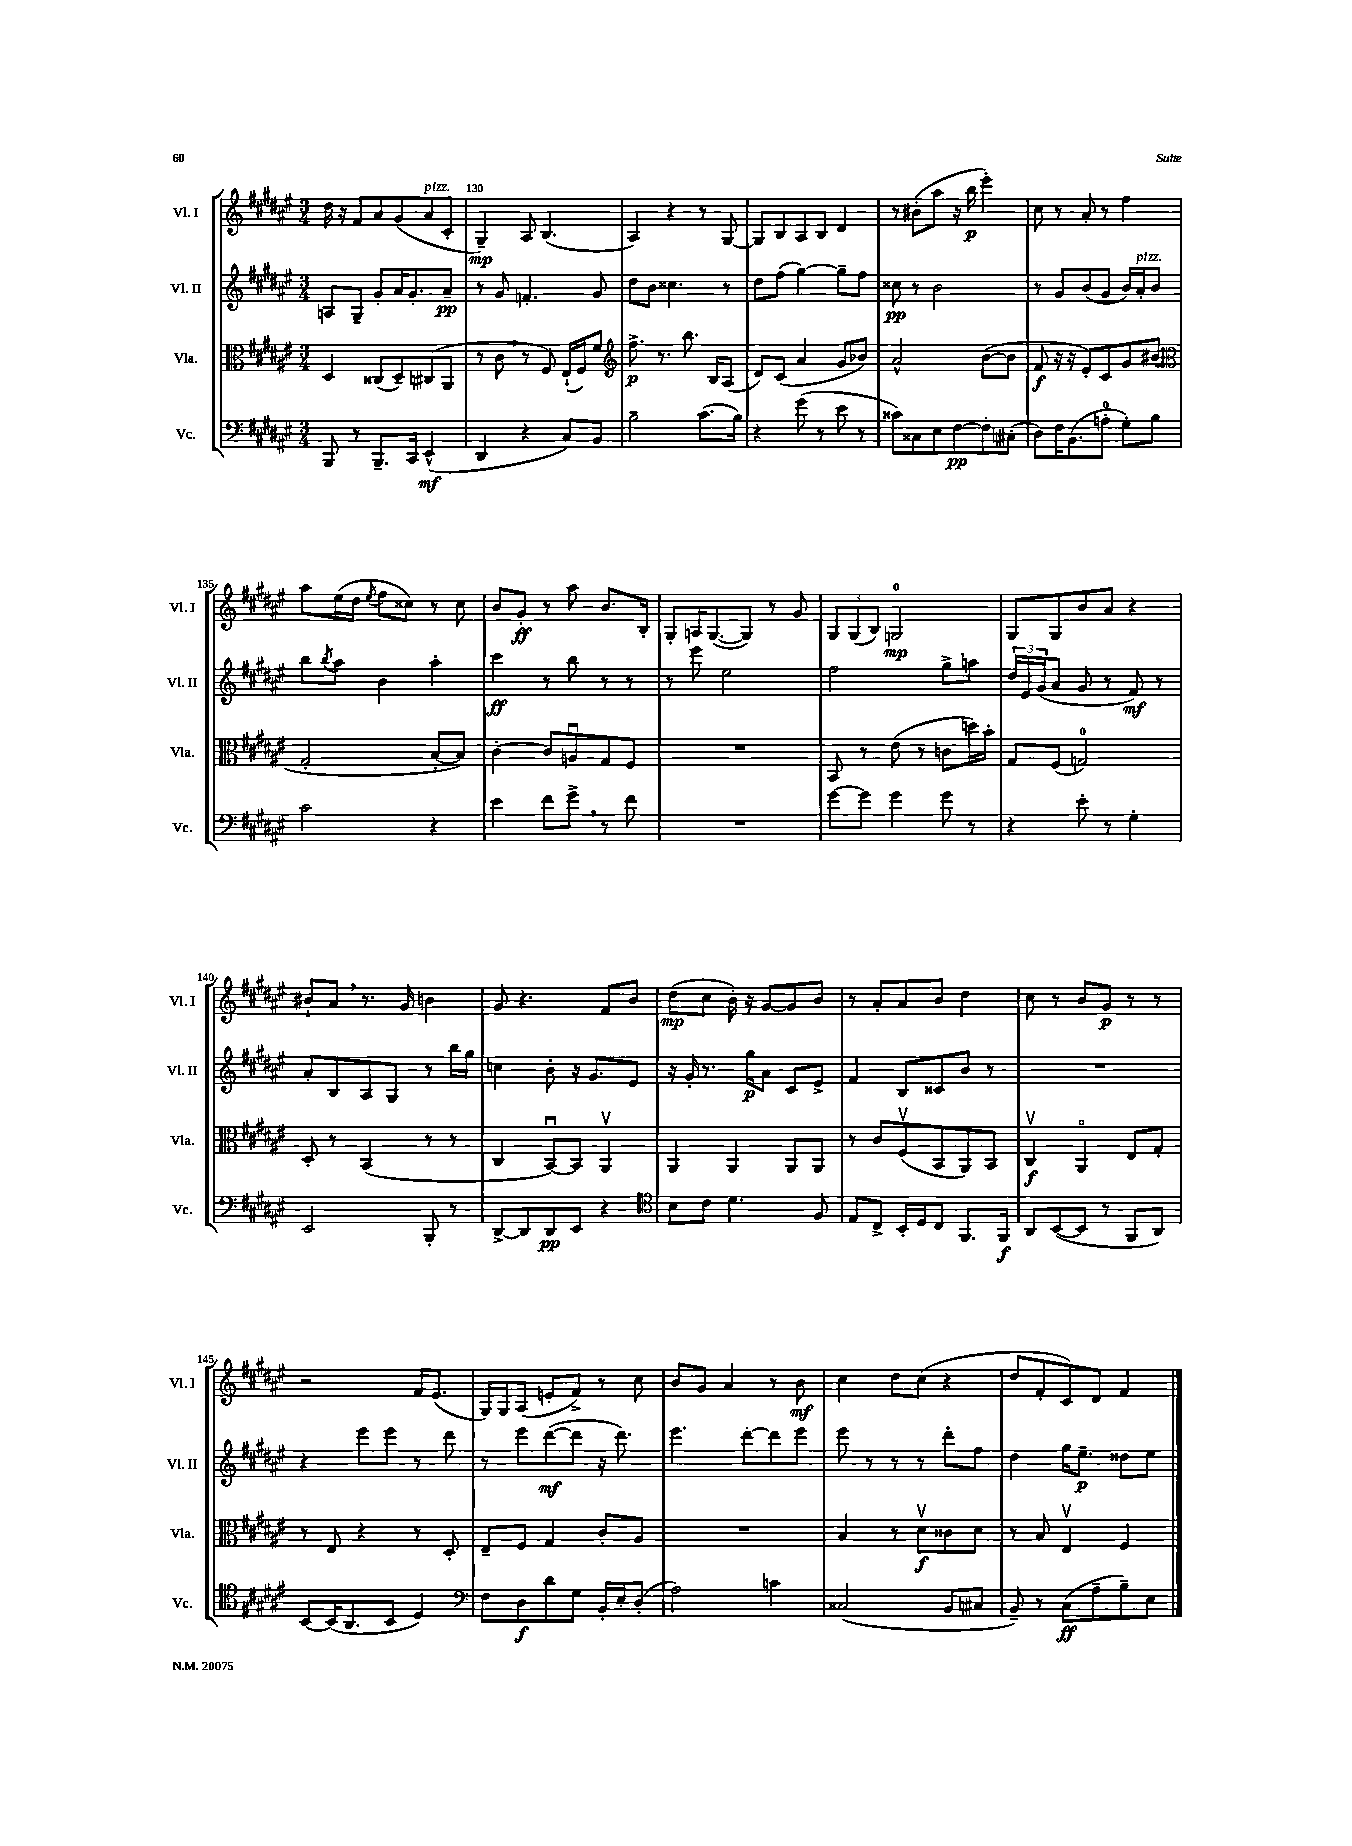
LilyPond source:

<<
\new StaffGroup <<
\new Staff = "s0" \with { instrumentName = "Vl. I" shortInstrumentName = "Vl. I" } {
    \clef treble \key fis \major \numericTimeSignature \time 3/4
    dis''16 r16 fis'8 ais'8 gis'8( ais'8^\markup { \italic "pizz." } cis'8-. |
    gis4--\mp) ais8 b4.( |
    ais4) r4 r8 gis8~ |
    gis8 b8 ais8 b8 dis'4 |
    r8 bis'8-.( ais''8 r16 b''16\p eis'''4-.) |
    cis''8 r8 ais'8-. r8 fis''4 |
    ais''8 eis''16( dis''16 \acciaccatura { eis''8 } fis''8 cisis''8) r8 cisis''8 |
    b'8 gis'8-.\ff r8 ais''8 b'8. b16-. |
    gis8-. a16 gis8.~( gis8) r8 gis'8 |
    \tuplet 3/2 { gis8 gis8( b8) } g2-0\mp |
    gis8 gis8 b'8 ais'8 r4 |
    bis'8-! ais'8 \breathe r8. gis'16 b'4 |
    gis'8 r4. fis'8 b'8 |
    dis''8\mp( cis''8 b'16-.) r16 gis'8~ gis'8 b'8 |
    r8 ais'8-. ais'8 b'8 dis''4 |
    cis''8 r8 b'8 gis'8\p r8 r8 |
    r2 fis'16 eis'8.( |
    gis16) gis16 ais8( e'8-. fis'8->) r8 cis''8 |
    b'8 gis'8 ais'4 r8 b'8\mf |
    cis''4 dis''8 cis''8( r4 |
    dis''8 fis'8-. cis'8) dis'8 fis'4 \bar "|." |
}
\new Staff = "s1" \with { instrumentName = "Vl. II" shortInstrumentName = "Vl. II" } {
    \clef treble \key fis \major \numericTimeSignature \time 3/4
    a8 gis8-- gis'8-. ais'16 gis'8.-. ais'8--\pp |
    r8 gis'8 f'4.-. gis'8 |
    dis''8 b'8 cisis''4. r8 |
    dis''8 fis''8( gis''4~) gis''8-- fis''8 |
    cisis''8\pp r8 b'2 |
    r8 gis'8 b'8( gis'8 b'16) ais'16-.^\markup { \italic "pizz." } b'8 |
    b''8 \acciaccatura { b''8 } ais''8 b'4 ais''4-. |
    cis'''4\ff r8 b''8 r8 r8 |
    r8 eis'''8 eis''2 |
    fis''2 gis''8-> a''8 |
    \tuplet 3/2 { dis''16 eis'16 gis'16( } ais'8 gis'8 r8 fis'8\mf) r8 |
    ais'8-. b8 ais8 gis8 r8 b''16 gis''16 |
    c''4 b'8-. r16 gis'8. eis'8 |
    r16 gis'16-. r8. gis''16\p ais'8 cis'8 eis'8-> |
    fis'4 b8 cisis'8 b'8 r8 |
    R2. |
    r4 eis'''8 eis'''8 r8 dis'''8 |
    r8 eis'''8 dis'''8~\mf( dis'''8 r16 dis'''8.) |
    eis'''4. dis'''8~-. dis'''8 eis'''8 |
    eis'''8 r8 r8 r8 dis'''8-. fis''8 |
    dis''4 gis''16 eis''8.--\p disis''8 eis''8 \bar "|." |
}
\new Staff = "s2" \with { instrumentName = "Vla." shortInstrumentName = "Vla." } {
    \clef alto \key fis \major \numericTimeSignature \time 3/4
    dis4 cisis8( dis8--) cis8( ais,8 |
    r8 cis'8 \breathe r8 fis8) eis16-!( fis16) fis'8 |
    \clef treble fis''8.->\p r8. b''8. b16 ais8( |
    dis'8) cis'8( ais'4 gis'8 bes'8) |
    ais'2-^ b'8~( b'8 |
    fis'8\f r16 r16 eis'8-.) cis'8 gis'8 bis'8( |
    \clef alto gis2-. b8~-. b8) |
    cis'4~-. cis'8 a8\downbow gis8 fis8 |
    R2. |
    b,8 r8 eis'8( r8 c'8 d''16) b'16-. |
    gis8 fis8( g2-0) |
    dis8-. r8 b,4( r8 r8 |
    cis4 b,8~\downbow) b,8 ais,4\upbow |
    ais,4 ais,4 ais,8 ais,8 |
    r8 cis'8 fis8\upbow( b,8 ais,8) b,8 |
    cis4\upbow\f ais,4\flageolet eis8 gis8-. |
    r8 eis8 r4 r8 dis8-. |
    eis8-- fis8 gis4 cis'8-. ais8 |
    R2. |
    b4 r8 dis'8\upbow\f cisis'8 dis'8 |
    r8 b8 eis4\upbow fis4 \bar "|." |
}
\new Staff = "s3" \with { instrumentName = "Vc." shortInstrumentName = "Vc." } {
    \clef bass \key fis \major \numericTimeSignature \time 3/4
    b,,8 r8 b,,8.-- cis,16 eis,4-^\mf( |
    dis,4 r4 cis8) b,8 |
    b2-- cis'8.( b16) |
    r4 gis'8( r8 eis'8 r8 |
    cisis'8) cisis8 eis8 fis8~\pp fis8-. cis8-.( |
    dis8) fis16 b,8.( a8-0-. gis8-.) b8 |
    cis'2 r4 |
    eis'4 fis'8 gis'8-> \breathe r8 fis'8 |
    R2. |
    gis'8~ gis'8 gis'4 gis'8 r8 |
    r4 eis'8-. r8 gis4-. |
    eis,2 b,,8-. r8 |
    dis,8~-> dis,8 dis,8\pp eis,8 r4 |
    \clef tenor b8 cis'8 dis'4. fis8 |
    eis8 cis8-> b,16-. dis16 cis8 fis,8. fis,16\f |
    ais,8 b,8~( b,8 r8 fis,8 ais,8) |
    b,8~ b,16( ais,8. b,8 dis4) |
    \clef bass fis8 dis8\f dis'8 gis8 b,16-. eis16-. dis8-.( |
    ais2) c'4 |
    cisis2( b,8 cis8 |
    b,8--) r8 cis8\ff( ais8-- b8--) eis8 \bar "|." |
}
>>
>>
\layout { \context { \Score currentBarNumber = #129 \override BarNumber.break-visibility = ##(#f #t #t) barNumberVisibility = #(every-nth-bar-number-visible 5) } }
